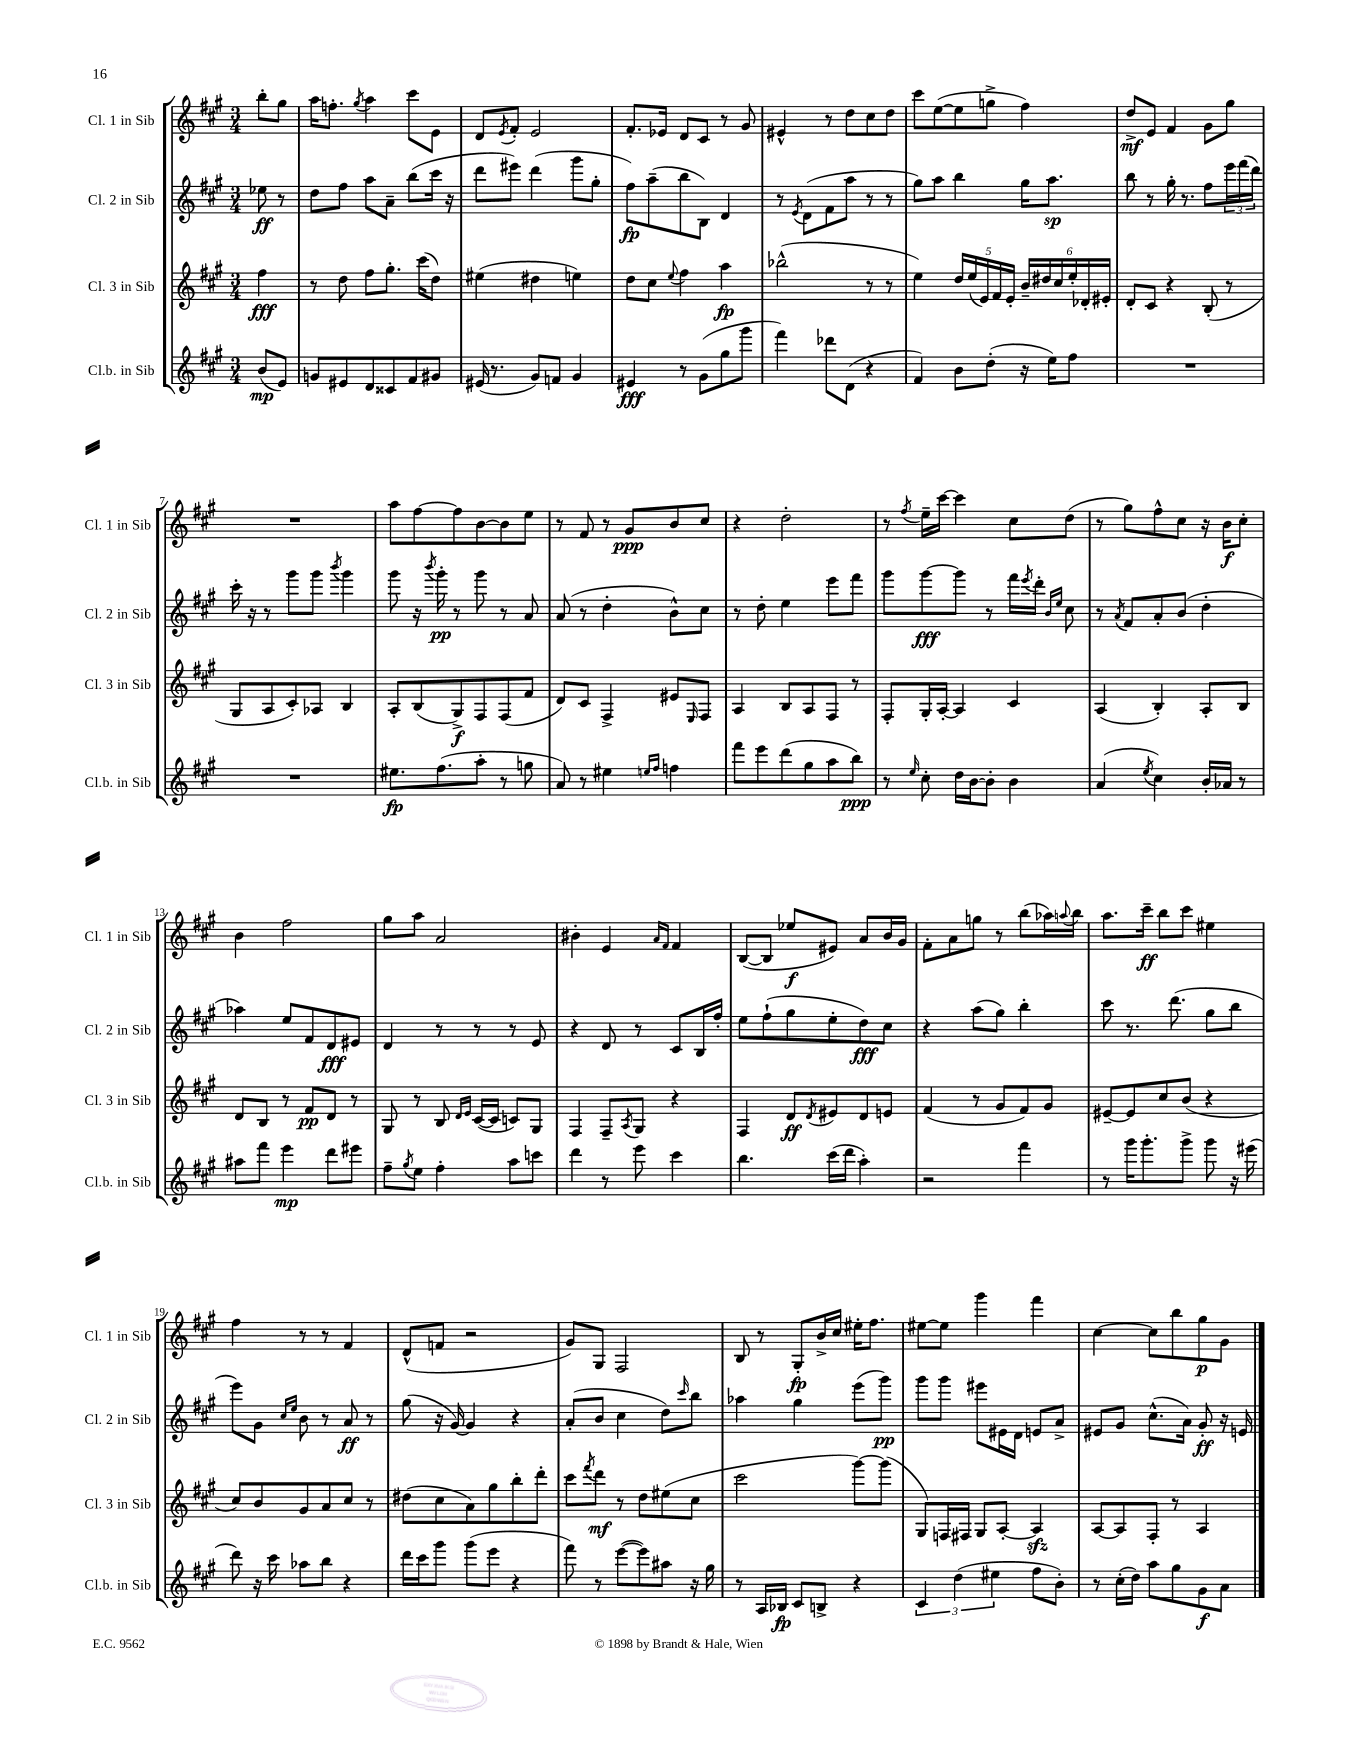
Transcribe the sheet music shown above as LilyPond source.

<<
\new StaffGroup <<
\new Staff = "s0" \with { instrumentName = "Cl. 1 in Sib" shortInstrumentName = "Cl. 1 in Sib" } {
    \clef treble \key a \major \numericTimeSignature \time 3/4 \partial 4
    b''8-. gis''8 |
    a''16 f''8.-. \acciaccatura { gis''8 } a''4 cis'''8 e'8 |
    d'8 \acciaccatura { e'8 } fis'8-. e'2 |
    fis'8.-. ees'16 d'8 cis'8 r8 gis'8 |
    eis'4-^ r8 d''8 cis''8 d''8 |
    cis'''8 e''8~( e''8 g''8-> fis''4) |
    d''8->\mf e'8 fis'4 gis'8 gis''8 |
    R2. |
    a''8 fis''8~ fis''8 b'8~ b'8 e''8 |
    r8 fis'8 r8 gis'8\ppp b'8 cis''8 |
    r4 d''2-. |
    r8 \acciaccatura { fis''8 } e''16-- cis'''16~ cis'''4 cis''8 d''8( |
    r8 gis''8) fis''8-^ cis''8 r16 b'16\f cis''8-. |
    b'4 fis''2 |
    gis''8 a''8 a'2 |
    bis'4-. e'4 \grace { a'16 fis'16 } fis'4 |
    b8~( b8 ees''8\f eis'8) a'8 b'16 gis'16 |
    fis'8-. a'8 g''8 r8 b''8( aes''16) \appoggiatura { a''8 } b''16 |
    a''8. cis'''16--\ff b''8 cis'''8 eis''4 |
    fis''4 r8 r8 fis'4 |
    d'8-^( f'8 r2 |
    gis'8) gis8 fis2 |
    b8 r8 gis8-.\fp b'16-> cis''16 eis''16-. fis''8. |
    eis''8~ eis''8 gis'''4 fis'''4 |
    cis''4~ cis''8 b''8 gis''8\p gis'8 \bar "|." |
}
\new Staff = "s1" \with { instrumentName = "Cl. 2 in Sib" shortInstrumentName = "Cl. 2 in Sib" } {
    \clef treble \key a \major \numericTimeSignature \time 3/4 \partial 4
    ees''8\ff r8 |
    d''8 fis''8 a''8 a'8-- b''8( cis'''16 r16 |
    d'''8 eis'''8) d'''4( gis'''8 gis''8-. |
    fis''8\fp) a''8--( b''8 b8) d'4 |
    r8 \acciaccatura { e'8 } d'8( fis'8 a''8 r8 r8 |
    gis''8) a''8 b''4 gis''16 a''8.\sp |
    b''8 r8 gis''16-. r8. fis''8 \tuplet 3/2 { e'''16 fis'''16( d'''16) } |
    cis'''16-. r16 r8 gis'''8 gis'''8 \acciaccatura { b'''8 } gis'''4 |
    gis'''8 r16 \acciaccatura { b'''8 } gis'''16-.\pp r8 gis'''8 r8 a'8 |
    a'8( r8 d''4-. b'8-^) cis''8 |
    r8 d''8-. e''4 e'''8 fis'''8 |
    gis'''8 gis'''8~\fff gis'''8 r8 fis'''16 \acciaccatura { e'''8 } d'''16-. \grace { b'16 e''16 } cis''8 |
    r8 \acciaccatura { a'8 } fis'8 a'8-. b'8( d''4-. |
    aes''4) e''8 fis'8 d'8\fff eis'8 |
    d'4 r8 r8 r8 e'8 |
    r4 d'8 r8 cis'8 b16 fis''16-. |
    e''8 fis''8-!( gis''8 e''8-. d''8\fff) cis''8 |
    r4 a''8( gis''8) b''4-. |
    cis'''8 r8. d'''8.( gis''8 b''8 |
    e'''8) gis'8 \grace { cis''16 e''16 } b'8 r8 a'8\ff r8 |
    gis''8( r16 gis'16~) gis'4 r4 |
    a'8-.( b'8 cis''4 d''8) \grace { cis'''16 } b''8 |
    aes''4 gis''4 e'''8( gis'''8\pp) |
    gis'''8 gis'''8 eis'''8 eis'16 d'16 e'8 a'8-> |
    eis'8 gis'8 cis''8.-^( a'16) gis'8-.\ff r16 e'16 \bar "|." |
}
\new Staff = "s2" \with { instrumentName = "Cl. 3 in Sib" shortInstrumentName = "Cl. 3 in Sib" } {
    \clef treble \key a \major \numericTimeSignature \time 3/4 \partial 4
    fis''4\fff |
    r8 d''8 fis''8 gis''8.-. cis'''16( d''8) |
    eis''4( dis''4 e''4) |
    d''8 cis''8 \appoggiatura { e''8 } fis''4 a''4\fp |
    bes''2-^( r8 r8 |
    e''4) \tuplet 5/4 { d''16 e''16( e'16) fis'16 e'16-. } \tuplet 6/4 { b'16-- dis''16 cis''16 e''16-. des'16-. eis'16-. } |
    d'8-. cis'8 r4 b8-.( r8 |
    gis8 a8 cis'8-.) aes8 b4 |
    a8-. b8( gis8->\f) fis8 fis8( fis'8 |
    d'8) cis'8 fis4-> eis'8 \grace { e16 } fis8 |
    a4 b8 a8 fis8 r8 |
    fis8-. gis16-. a16~-. a4 cis'4 |
    a4( b4-.) a8-. b8 |
    d'8 b8 r8 fis'8\pp d'8 r8 |
    gis8 r8 b8 \grace { d'16 e'16 } cis'16~( cis'16 c'8) gis8 |
    fis4 fis8-- \acciaccatura { a8 } gis8 r4 |
    fis4 d'8\ff \acciaccatura { d'8 } eis'8 d'8 e'8 |
    fis'4( r8 gis'8 fis'8) gis'8 |
    eis'8~-- eis'8 cis''8 b'8( r4 |
    cis''8) b'8 gis'8 a'8 cis''8 r8 |
    dis''8( cis''8 a'8) gis''8 b''8-. d'''8-. |
    cis'''8 \acciaccatura { fis'''8 } d'''8\mf r8 d''8 eis''8( cis''8 |
    cis'''2 gis'''8~) gis'''8( |
    gis8) f16 fis16 gis8 a8~-. a4\sfz |
    a8~ a8 fis8-. r8 a4 \bar "|." |
}
\new Staff = "s3" \with { instrumentName = "Cl.b. in Sib" shortInstrumentName = "Cl.b. in Sib" } {
    \clef treble \key a \major \numericTimeSignature \time 3/4 \partial 4
    b'8\mp( e'8) |
    g'8 eis'8 d'8 cisis'8 fis'8 gis'8 |
    eis'16( r8. gis'8) f'8 gis'4 |
    eis'4\fff r8 gis'8( gis''8 gis'''8 |
    fis'''4) des'''8 d'8( r4 |
    fis'4) b'8 d''8-.( r16 e''16) fis''8 |
    R2. |
    R2. |
    eis''8.\fp fis''8.( a''8-. r8 g''8 |
    a'8) r8 eis''4 \grace { e''16 fis''16 } f''4 |
    fis'''8 e'''8 d'''8( gis''8 a''8 b''8\ppp) |
    r8 \grace { e''16 } cis''8-. d''16 b'16~ b'8-. b'4 |
    a'4( \acciaccatura { e''8 } cis''4) b'16-. aes'16 r8 |
    ais''8 fis'''8 e'''4\mp d'''8 eis'''8 |
    fis''8-- \acciaccatura { gis''8 } e''8 fis''4-. a''8 c'''8 |
    d'''4 r8 e'''8 cis'''4 |
    b''4. cis'''16( d'''16 a''4-.) |
    r2 fis'''4 |
    r8 gis'''16 gis'''8.-. gis'''8-> gis'''8 r16 eis'''16( |
    d'''8) r16 cis'''16 aes''8 b''8 r4 |
    d'''16 cis'''16 gis'''8 gis'''8( e'''8 r4 |
    fis'''8) r8 e'''8~( e'''8) ais''8 r16 gis''16 |
    r8 a16 bes16\fp cis'8 b8-> r4 |
    \tuplet 3/2 { cis'4 d''4( eis''4 } fis''8 b'8-.) |
    r8 cis''16-.( d''16) a''8 gis''8 gis'8\f a'8 \bar "|." |
}
>>
>>
